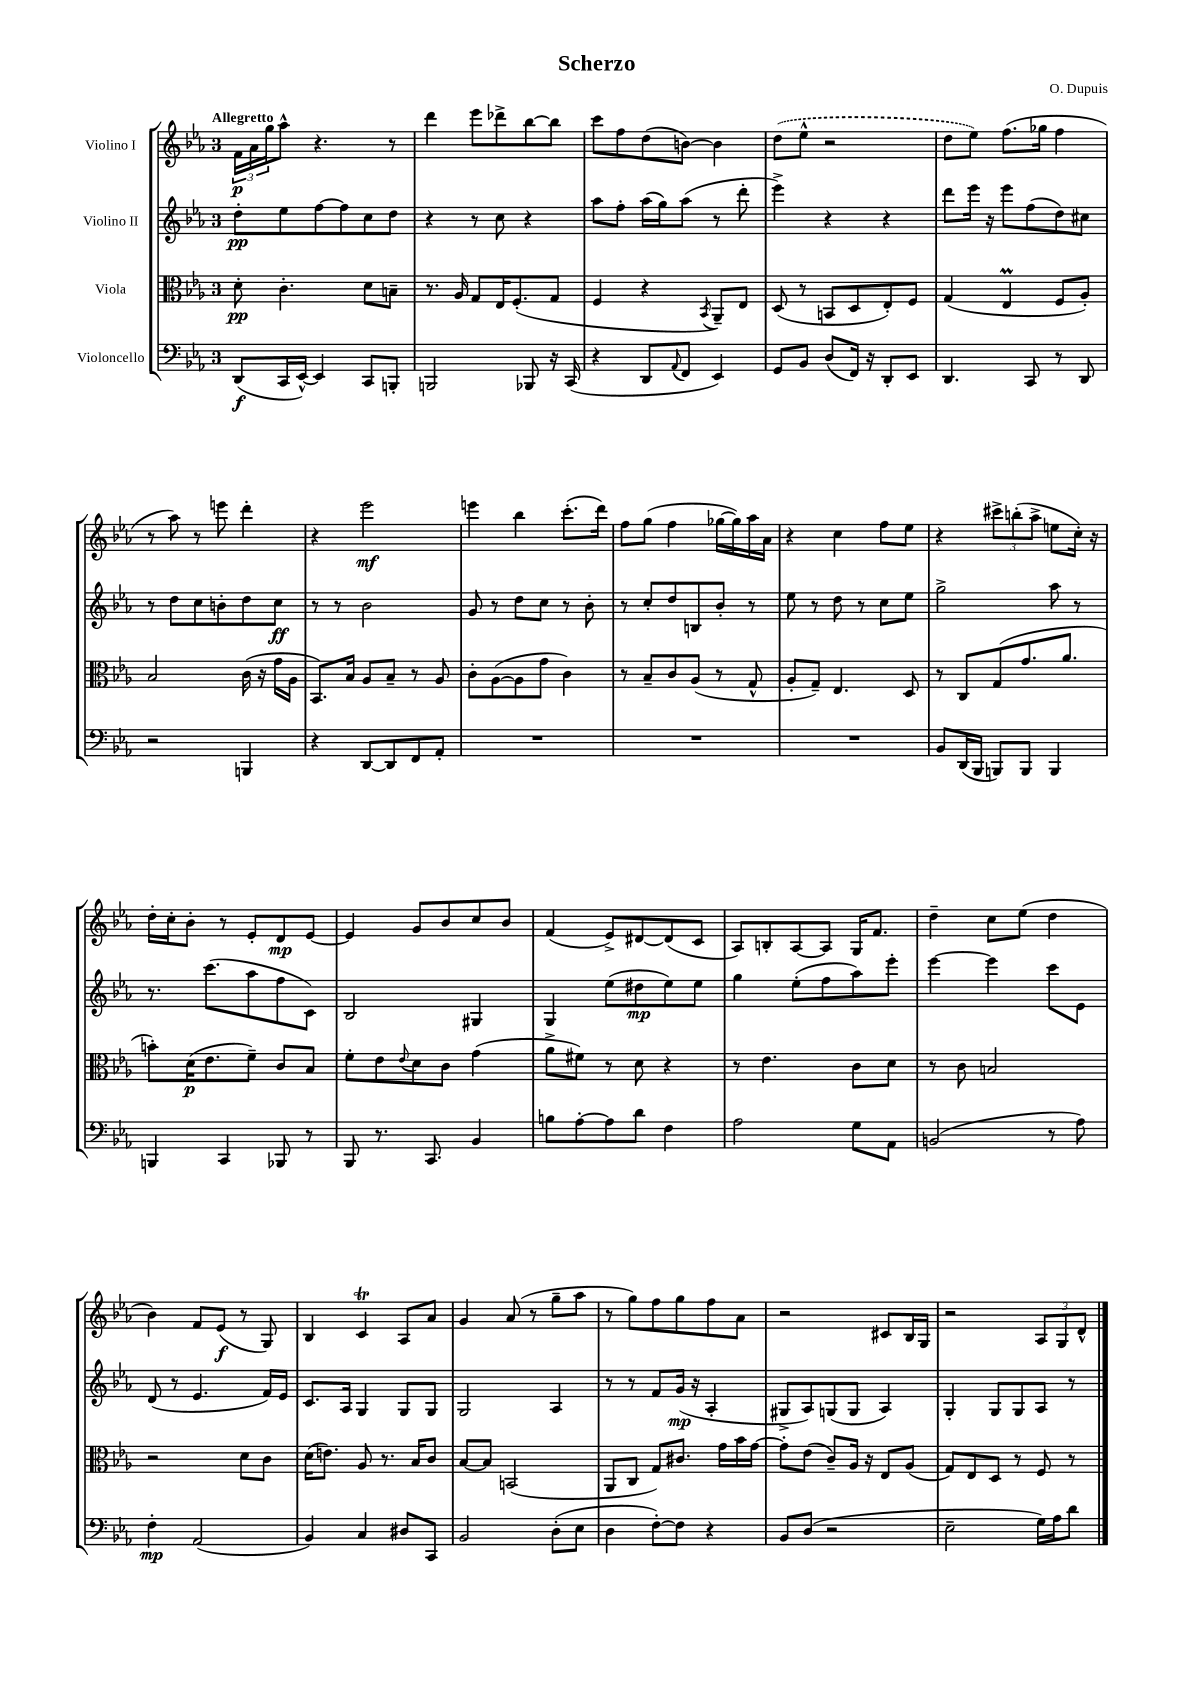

**kern	**kern	**kern	**kern
*staff4	*staff3	*staff2	*staff1
*clefF4	*clefC3	*clefG2	*clefG2
*k[b-e-a-]	*k[b-e-a-]	*k[b-e-a-]	*k[b-e-a-]
*M3/4	*M3/4	*M3/4	*M3/4
(8DD	8d'	8dd'	24f
.	.	.	24a-
.	.	.	24gg
16CC	4.c'	8ee-	8aa-^^
[16EE-^^)	.	.	.
4EE-]	.	[8ff	4.r
.	.	8ff]	.
8CC	8d	8cc	.
8BBB'	8B~	8dd	8r
=	=	=	=
2BBB	8.r	4r	4ddd
.	16A-	.	.
.	8G	8r	8eee-
.	16E-	8cc	8ddd-^
.	(8.F'	.	.
8BBB-	.	4r	[8bb-
16r	8G	.	8bb-]
(16CC	.	.	.
=	=	=	=
4r	4F	8aa-	8ccc
.	.	8ff'	8ff
8DD	4r	(16aa-	(8dd
.	.	16gg)	.
8qqAA-	.	.	.
8FF	.	(8aa-	[8b)
.	8qBB-	.	.
4EE-)	8AA-~)	8r	4b]
.	8E-	8ddd'	.
=	=	=	=
8GG	(8D	4eee-^)	(8dd
8BB-	8r	.	8ee-^^
(8D	8BB	4r	2r
16FF)	8D	.	.
16r	.	.	.
8DD'	8E-')	4r	.
8EE-	8F	.	.
=	=	=	=
4.DD	(4G	8ddd	8dd
.	.	16eee-	8ee-)
.	.	16r	.
.	4E-	8eee-	(8.ff
8CC	.	(8ff	.
.	.	.	16gg-
8r	8F	8dd)	4ff
8DD	8A-')	8cc#	.
=	=	=	=
2r	2B-	8r	8r
.	.	8dd	8aa-)
.	.	8cc	8r
.	.	8b'	8eee
4BBB	(16c	8dd	4ddd'
.	16r	.	.
.	16g	8cc	.
.	16A-	.	.
=	=	=	=
4r	8.BB-)	8r	4r
.	.	8r	.
.	16B-	.	.
[8DD	8A-	2b-	2eee-
8DD]	8B-~	.	.
8FF	8r	.	.
8AA-'	8A-	.	.
=	=	=	=
2.r	8c'	8g	4eee
.	([8A-	8r	.
.	8A-]	8dd	4bb-
.	8g	8cc	.
.	4c)	8r	(8.ccc'
.	.	8b-'	.
.	.	.	16ddd)
=	=	=	=
2.r	8r	8r	8ff
.	8B-~	8cc'	(8gg
.	8c	8dd	4ff
.	(8A-	8B	.
.	8r	8b-'	[16gg-
.	.	.	16gg-])
.	8G^^	8r	16aa-
.	.	.	16a-
=	=	=	=
2.r	8A-'	8ee-	4r
.	8G~)	8r	.
.	4.E-	8dd	4cc
.	.	8r	.
.	.	8cc	8ff
.	8D	8ee-	8ee-
=	=	=	=
8BB-	8r	2gg^	4r
(16DD	8C	.	.
16BBB-	.	.	.
8BBB)	(8G	.	12ccc#^
.	.	.	(12bb'
8BBB	8.g	.	.
.	.	.	12aa-^
4BBB	.	8aa-	8ee
.	8.a-	.	.
.	.	8r	16cc')
.	.	.	16r
=	=	=	=
4BBB	8b')	8.r	16dd'
.	.	.	16cc'
.	(16d	.	8b-'
.	8.e-	(8.ccc	.
4CC	.	.	8r
.	8f~)	8aa-	8e-'
8BBB-	8c	8ff	8d
8r	8B-	8c)	[8e-
=	=	=	=
8BBB-	8f'	2B-	4e-]
8.r	8e-	.	.
.	8qqe-	.	.
.	8d	.	8g
8.CC	.	.	.
.	8c	.	8b-
4BB-	(4g	4G#	8cc
.	.	.	8b-
=	=	=	=
8B	8a-^	4G	(4f
[8A-'	8f#)	.	.
8A-]	8r	(8ee-	8e-^)
8d	8d	8dd#	[8d#
4F	4r	8ee-)	(8d#]
.	.	8ee-	8c
=	=	=	=
2A-	8r	4gg	8A-)
.	4.e-	.	8B'
.	.	(8ee-'	[8A-
.	.	8ff	8A-]
8G	8c	8aa-)	16G
.	.	.	8.f
8AA-	8d	8eee-'	.
=	=	=	=
(2BB	8r	[4eee-	4dd~
.	8c	.	.
.	2B	4eee-]	8cc
.	.	.	(8ee-
8r	.	8ccc	4dd
8A-)	.	8e-	.
=	=	=	=
4F'	2r	(8d	4b-)
.	.	8r	.
(2AA-	.	4.e-	8f
.	.	.	(8e-
.	8d	.	8r
.	8c	16f)	8G)
.	.	16e-	.
=	=	=	=
4BB-)	(16d	8.c	4B-
.	8.e)	.	.
.	.	16A-	.
4C	8A-	4G	4c
.	8.r	.	.
8D#	.	8G	8A-
.	16B-	.	.
8CC	8c	8G	8a-
=	=	=	=
2BB-	[8B-	2G	4g
.	8B-]	.	.
.	(2BB	.	(8a-
.	.	.	8r
(8D'	.	4A-	8gg~
8E-	.	.	8aa-
=	=	=	=
4D	8AA-	8r	8r
.	8C	8r	8gg)
[8F')	8G)	8f	8ff
8F]	8.c#	(16g	8gg
.	.	16r	.
4r	.	4A-'	8ff
.	16g	.	.
.	16b-	.	8a-
.	[16g	.	.
=	=	=	=
8BB-	8g']	8G#^	2r
(8D	(8e-	8A-)	.
2r	8c~)	(8G	.
.	16A-	8G	.
.	16r	.	.
.	8E-	4A-)	8c#
.	(8A-	.	16B-
.	.	.	16G
=	=	=	=
2E-~	8G)	4G'	2r
.	8E-	.	.
.	8D	8G	.
.	8r	8G	.
16G)	8F	8A-	12A-
16A-	.	.	.
.	.	.	12G
8d	8r	8r	.
.	.	.	12d^^
==	==	==	==
*-	*-	*-	*-
